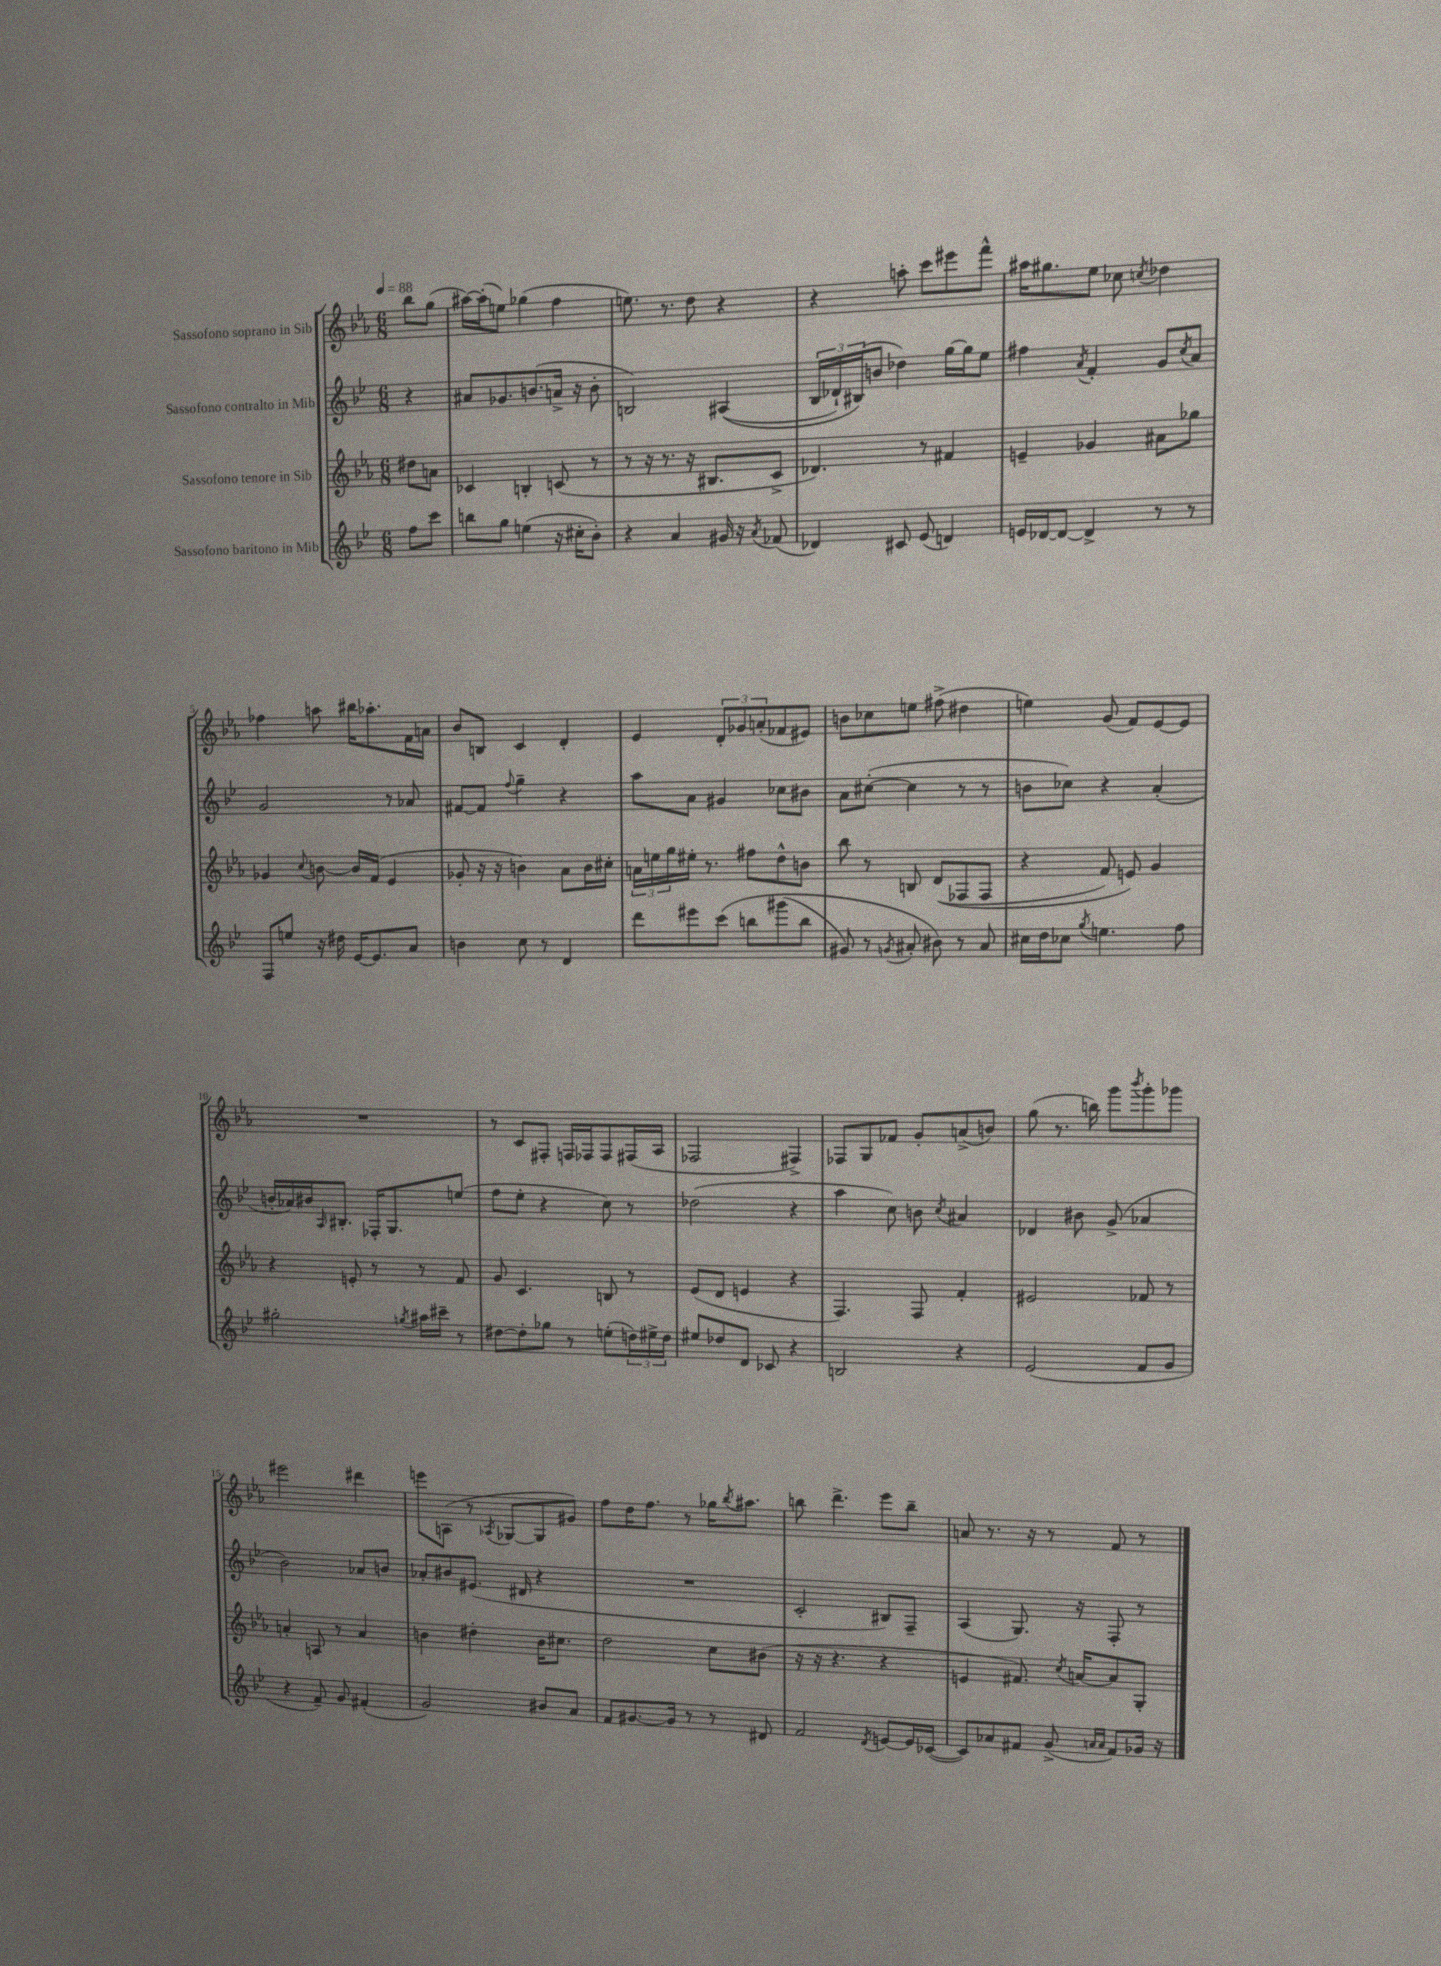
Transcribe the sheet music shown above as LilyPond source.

<<
\new StaffGroup <<
\new Staff = "s0" \with { instrumentName = "Sassofono soprano in Sib" } {
    \clef treble \key ees \major \numericTimeSignature \time 6/8 \partial 4 \tempo 4 = 88
    bes''8 g''8( |
    ais''16~) ais''16-.( e''8) ges''4( f''4 |
    e''8.) r8. d''8 r4 |
    r4 a''8-. c'''8 eis'''8 f'''8-^ |
    ais''16 gis''8. ees''8 ces''8 \acciaccatura { c''8 } des''4 |
    fes''4 a''8 bis''16 aes''8.-. f'16 a'16 |
    bes'8 b8 c'4 d'4-. |
    ees'4 \tuplet 3/2 { d'8-. ges'8 a'8-.( } fes'8 eis'8) |
    b'8 ces''8 e''8 fis''8->( dis''4 |
    e''4) g'8( f'8) ees'8~ ees'8 |
    R2. |
    r8 c'8 fis8-. f16 fes16 fes8 fis16( aes16 |
    fes2 fis4->) |
    fes8 g8 fes'8 g'8-. a'8->( b'8) |
    g''8( r8. b''16) g'''8 \acciaccatura { bes'''8 } g'''8-. ges'''8 |
    eis'''2 dis'''4 |
    e'''8 a8( r8 \acciaccatura { aes8 } ges8~ ges8 gis'8) |
    f''8 d''16 f''8. r8 ges''16 \acciaccatura { bes''8 } ais''8. |
    b''8 d'''4.-> ees'''8 b''8-- |
    a'8 r8. r16 r8 f'8 r8 \bar "|." |
}
\new Staff = "s1" \with { instrumentName = "Sassofono contralto in Mib" } {
    \clef treble \key bes \major \numericTimeSignature \time 6/8 \partial 4
    r4 |
    ais'8 ges'8. b'8.( a'16-> r16 b'8-. |
    b2) ais4(\( |
    \tuplet 3/2 { bes16 des'16-!) bis16(\) } b'8 des''4) g''16~ g''16 ees''8 |
    fis''4 \acciaccatura { a'8 } f'4-. g'8 \acciaccatura { c''8 } a'8 |
    g'2 r8 aes'8 |
    fis'8~ fis'8 \appoggiatura { f''8 } g''4-- r4 |
    a''8 a'8 gis'4 ces''8 bis'8 |
    a'8 cis''8~-.( cis''4 r8 r8 |
    b'8 ces''8) r4 a'4-.( |
    b'16-. aes'16) bis'16 \grace { a16 } bis8.-. fes16-. g8. e''8( |
    f''8 ees''8-. r4 c''8) r8 |
    des''2( r4 |
    a''4 c''8) b'8 \acciaccatura { c''8 } ais'4 |
    des'4 bis'8 g'8->( aes'4 |
    bes'2) aes'8 b'8 |
    aes'8-. bis'8 eis'8.( dis'16 r4 |
    R2. |
    c'2-. bis8) f8-- |
    a4( g8.) r16 f8-. r8 \bar "|." |
}
\new Staff = "s2" \with { instrumentName = "Sassofono tenore in Sib" } {
    \clef treble \key ees \major \numericTimeSignature \time 6/8 \partial 4
    dis''8 a'8 |
    ces'4 b4-. c'8( r8 |
    r8 r16 r8. r16 bis8. c'8-> |
    des'4.) r8 fis'4 |
    e'4-- ges'4 ais'8 ges''8 |
    ges'4 \appoggiatura { c''8 } b'8~ b'16 f'16( ees'4 |
    ges'8-. r16 r16 b'4) aes'8 b'16 cis''16-. |
    \tuplet 3/2 { a'16 e''16 g''16 } eis''16-. r8. fis''8 d''8-^ b'8 |
    bes''8 r8 b8 d'8(\( fes8 fes8 |
    r4 f'8) e'8\) g'4 |
    r4 e'8-. r8 r8 f'8 |
    g'8 c'4. b8 r8 |
    ees'8( d'8 e'4 r4 |
    f4.) f8 f'4-. |
    eis'2 fes'8 r8 |
    a'4-. a8 r8 a'4 |
    b'4 dis''4-. b'16 cis''8. |
    d''2 c''8 bis'8( |
    r16 r16 r4. r4 |
    e'4 fis'8.) \acciaccatura { c''8 } a'16~ a'8 g8-. \bar "|." |
}
\new Staff = "s3" \with { instrumentName = "Sassofono baritono in Mib" } {
    \clef treble \key bes \major \numericTimeSignature \time 6/8 \partial 4
    f''8 c'''8 |
    b''8 g''8 e''4( r16 cis''16-. bes'8-.) |
    r4 a'4 gis'16 r16 \acciaccatura { a'8 } fes'8( |
    des'4) cis'8 ees'8( d'4) |
    e'16 des'16~ des'8~ des'4-> r8 r8 |
    f8 e''8 r16 dis''16 ees'16~ ees'8. a'8 |
    b'4 c''8 r8 d'4 |
    d'''8 eis'''8 c'''8\( b''8 gis'''8( b''8 |
    gis'8) r8 \acciaccatura { g'8 } ais'8-. bis'8\) r8 ais'8 |
    cis''16 d''16 ces''8 \acciaccatura { g''8 } e''4. f''8 |
    gis''2-. \acciaccatura { g''8 } ais''16 cis'''16-- r8 |
    dis''8~ dis''8-. ges''8 r8 e''8-.( \tuplet 3/2 { d''16) eis''16-> d''16 } |
    eis''8 des''8 d'8 ces'8 r4 |
    b2 r4 |
    ees'2( f'8 g'8 |
    r4 f'8--) g'8 fis'4-.( |
    g'2) bis'8 a'8 |
    f'8 gis'8.~ gis'16 r8 r8 dis'8 |
    f'2 \acciaccatura { d'8 } e'8~ e'16 ces'16~( |
    ces'8) aes'8 fis'8 g'8->( \grace { a'16 a'16 } fis'8) ges'16 r16 \bar "|." |
}
>>
>>
